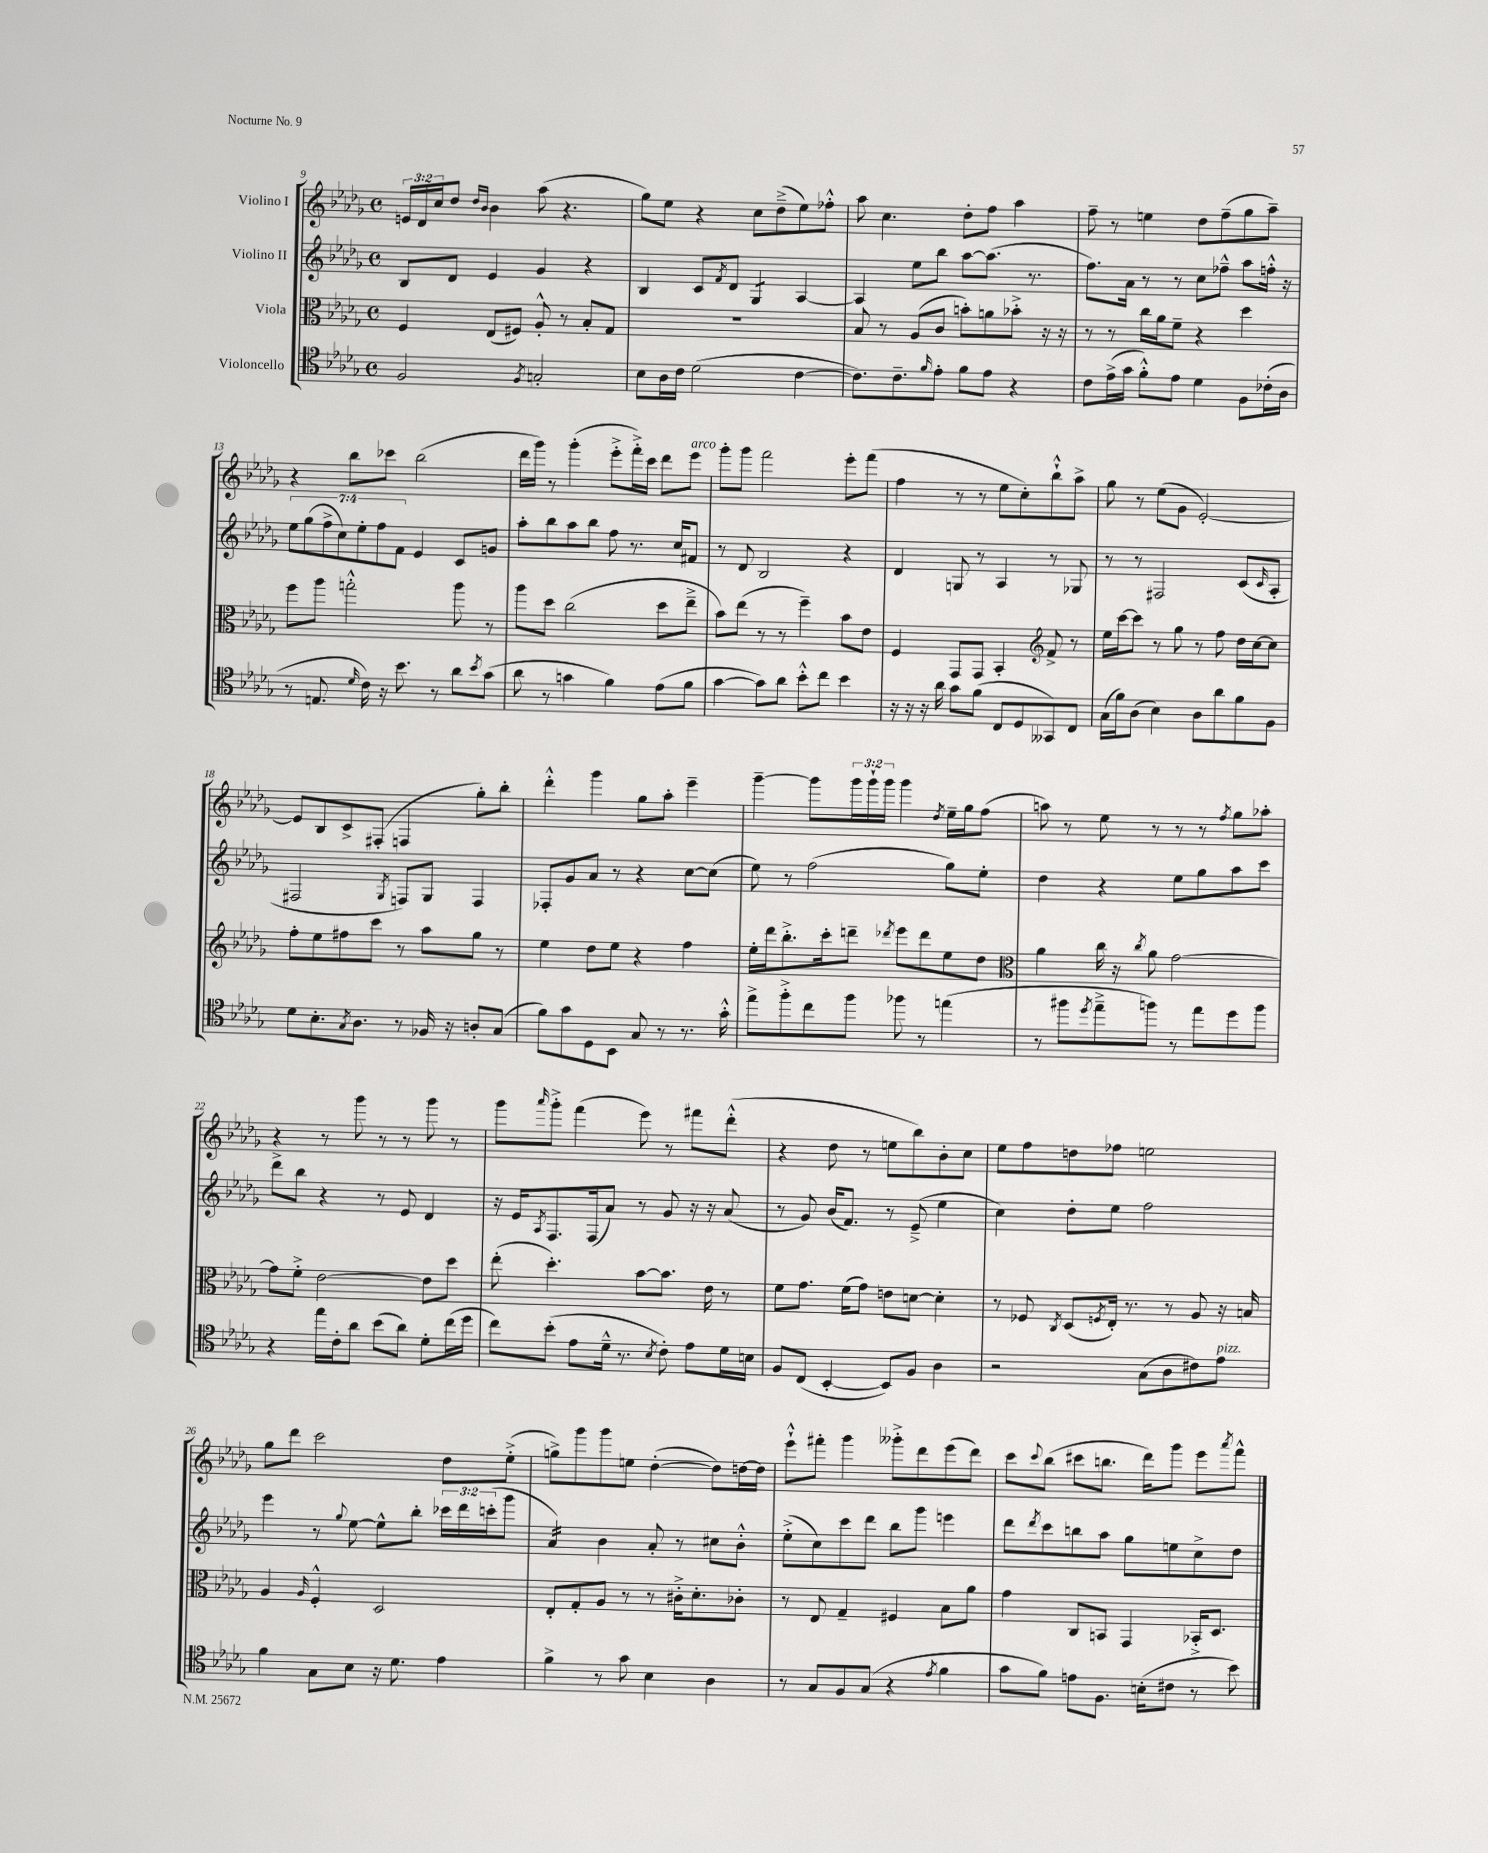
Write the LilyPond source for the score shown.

<<
\new StaffGroup <<
\new Staff = "s0" \with { instrumentName = "Violino I" } {
    \clef treble \key des \major \defaultTimeSignature \time 4/4 \override Staff.TupletNumber.text = #tuplet-number::calc-fraction-text
    \tuplet 3/2 { e'16 des'16 c''16 } des''8 \grace { des''16 bes'16 } bes'4 aes''8( r4. |
    ges''8) ees''8 r4 c''8 des''8--->( ees''8) fes''8-.-^ |
    aes''8 c''4. des''8-. f''8 aes''4 |
    f''8-- r8 e''4 des''8 f''8--( ges''8 aes''8--) |
    r4 bes''8 ces'''8 bes''2( |
    des'''16 ges'''16) r8 ges'''4-.( ees'''8-.-> f'''16-.->) c'''16 des'''8 ees'''8^\markup { \italic "arco" } |
    ges'''8-. ges'''8 f'''2 ees'''8-. f'''8( |
    f''4 r8 r8 ees''8 c''8-.) bes''8-!-^ aes''8-> |
    ges''8 r8 ees''8( ges'8 ees'2~-.) |
    ees'8 bes8 c'8-> fis8-.( f4 ges''8-.) bes''8-. |
    des'''4-.-^ ges'''4 ges''8 aes''8-. ees'''4-- |
    ges'''4~-- ges'''8 \tuplet 3/2 { ges'''16 ges'''16-! ges'''16 } ges'''4 \acciaccatura { des''8 } ees''16-- ges''16 f''8( |
    a''8) r8 ees''8 r8 r8 r8 \acciaccatura { f''8 } ges''8 aes''8-. |
    r4 r8 ges'''8 r8 r8 ges'''8 r8 |
    ges'''8 \grace { aes'''16 } ges'''8-.-> f'''4( ees'''8) r8 fis'''8 des'''8-.-^( |
    r4 des''8 r8 e''8 bes''8) bes'8-. c''8 |
    ees''8 f''8 d''8 fes''8 e''2 |
    ges''8 des'''8 c'''2 des''8 ees''8-.->( |
    g''8->) ges'''8 ges'''8 e''8 des''4~-.( des''8) d''16~ d''16 |
    ees'''8-!-^ fis'''8-. ges'''4 geses'''8-.-> des'''8 ees'''8( des'''8) |
    c'''8 \appoggiatura { c'''8 } bes''8( cis'''8 b''8. des'''16) ges'''8 ees'''8 \acciaccatura { aes'''8 } f'''8-^ \bar "|." |
}
\new Staff = "s1" \with { instrumentName = "Violino II" } {
    \clef treble \key des \major \defaultTimeSignature \time 4/4 \override Staff.TupletNumber.text = #tuplet-number::calc-fraction-text
    bes8 des'8 ees'4 ges'4 r4 |
    bes4 c'8 \acciaccatura { f'8 } des'8 ges4:8 aes4~ |
    aes4 ees''8 bes''8 aes''8~ aes''8.( r8. |
    f''8.) aes'16 r8 r8 c''8 fes''8---^ aes''8 f''16-.-^ r16 |
    \tuplet 7/4 { ees''8 ges''8( f''8-> c''8) ees''8-. f''8 f'8 } ees'4 c'8 g'8 |
    aes''8-. bes''8 aes''8 bes''8 f''8 r8. c''16 fis'8 |
    r8 des'8 bes2 r4 |
    des'4 g8 r8 aes4 r8 ges8 |
    r8 r8 fis2 c'8( \grace { c'16 } aes8-. |
    fis2 \acciaccatura { ges8 } f8) ges8 f4 |
    fes8-. ges'8 aes'8 r8 r4 c''8~ c''8( |
    ees''8) r8 f''2( ges''8) ees''8-. |
    des''4 r4 ees''8 ges''8 aes''8 c'''8 |
    des'''8-> bes''8 r4 r8 ees'8 des'4 |
    r16 ees'16 \acciaccatura { aes8 } f8. f16( aes'8) r8 ges'8 r16 r16 aes'8( |
    r8 ges'8) bes'16( f'8.) r8 ees'8--->( ees''4 |
    c''4) des''8-. ees''8 f''2 |
    ees'''4 r8 \appoggiatura { ges''8 } ees''8~ ees''8-^ bes''8-. \tuplet 3/2 { ces'''16 des'''16 c'''16-.( } ges'''8 |
    aes'4:16) bes'4 aes'8-. r8 cis''8 bes'8-.-^ |
    ees''8-.->( c''8) c'''8 des'''8 bes''8 ges'''8 e'''4 |
    des'''8 \acciaccatura { des'''8 } c'''8 b''8 aes''8 ges''8 e''8 c''8-> des''8 \bar "|." |
}
\new Staff = "s2" \with { instrumentName = "Viola" } {
    \clef alto \key des \major \defaultTimeSignature \time 4/4
    f4 ees8( fis8) aes8-.-^ r8 bes8-. ges8 |
    R1 |
    bes8 r8 aes8( c'8 b'8-.) a'8 bes'8-.-> r16 r16 |
    r8 r8 c''16 aes'16 f'8-- r4 des''4 |
    f''8 aes''8 g''2-.-^ aes''8 r8 |
    aes''8 des''8 c''2( des''8 ees''8---> |
    bes'8) ees''8( r8 r8 f''4--) bes'8 ees'8 |
    f4 ges,8 ges,8 bes,4-. \clef treble f'8-> r8 |
    ees''16 c'''16~ c'''8 r8 ges''8 r8 f''8 des''16 c''16~ c''8 |
    f''8-. ees''8 fis''8 c'''8 r8 aes''8 ges''8 r8 |
    ees''4 des''8 ees''8 r4 f''4 |
    ees''16-. des'''16 bes''8.-.-> c'''16-. d'''8-- \acciaccatura { des'''8 } ees'''8 des'''8 ees''8 des''8 |
    \clef alto aes'4 c''16 r16 \acciaccatura { c''8 } aes'8 ges'2~ |
    ges'8 f'8-.-> ees'2~ ees'8 des''8 |
    ees''8-.( des''4.-.) bes'8~ bes'8. ees'16 r8 |
    f'8 ges'8. f'16( ges'8) e'8 d'8~ d'4-. |
    r8 fes8 \acciaccatura { c8 } des8( \acciaccatura { f8 } ees16-.) r8. r8 aes8 r16 b16 |
    aes4 \grace { aes16 } f4-.-^ des2 |
    ees8-. ges8-. aes8 r8 r8 cis'16-.-> des'8.-. ces'8-. |
    r8 ees8 ges4-- fis4 bes8 aes'8 |
    ges'4 c8 b,8 ges,4 bes,16-.-> des8. \bar "|." |
}
\new Staff = "s3" \with { instrumentName = "Violoncello" } {
    \clef tenor \key des \major \defaultTimeSignature \time 4/4
    f2 \acciaccatura { f8 } g2-. |
    bes8 aes16 c'16 des'2( c'4~ |
    c'8.) c'8.-- \grace { f'16 } ees'8-. f'8 ees'8 r4 |
    c'8 ees'16->( ges'16 f'8-.-^) ees'8 des'4 f8 ces'16-.( aes16 |
    r8 e8. \grace { des'16 } c'16) r16 bes'8. r8 aes'8 \acciaccatura { bes'8 } ges'8( |
    aes'8 r8 g'4 f'4) ees'8( f'8 |
    ges'4~ ges'8) aes'8 bes'8-.-^ c''8 bes'4 |
    r16 r16 r16 aes'16 ges'8 f'8( c8 des8 geses,8) c8 |
    ges16( f'16) aes8( bes4) aes8 aes'8 f'8 f8 |
    des'8 bes8.-. \acciaccatura { ges8 } aes8. r8 fes16 r16 a8-. ges8( |
    f'8) ges'8 des8 bes,8 ges8 r8 r8. ges'16-.-^ |
    ees''8-> f''8-.-> c''8 f''8 fes''8 r8 e''4( |
    r8 fis''8 \acciaccatura { des''8 } ees''8---> f''8) r8 ees''8 des''8 f''8 |
    r4 ees''16 c'16-. aes'8 bes'8( aes'8) des'8-. c''16( des''16 |
    c''8) bes'8-.( ees'8 des'16---^ r8. \acciaccatura { bes8 } c'8-.) ees'8 des'16 b16 |
    f8 c8( bes,4~-. bes,8) f8 aes4 |
    r2 ges8( aes8 cis'8) ees'8^\markup { \italic "pizz." } |
    f'4 ges8 bes8 r16 des'8. ees'4 |
    f'4-> r8 ges'8 bes4 aes4 |
    r8 ges8 f8 ges8( r4 \acciaccatura { ees'8 } f'4 |
    ges'8 f'8) e'8 f8. b16-.( cis'8 r8 bes'8) \bar "|." |
}
>>
>>
\layout { \context { \Score currentBarNumber = #9 } }
